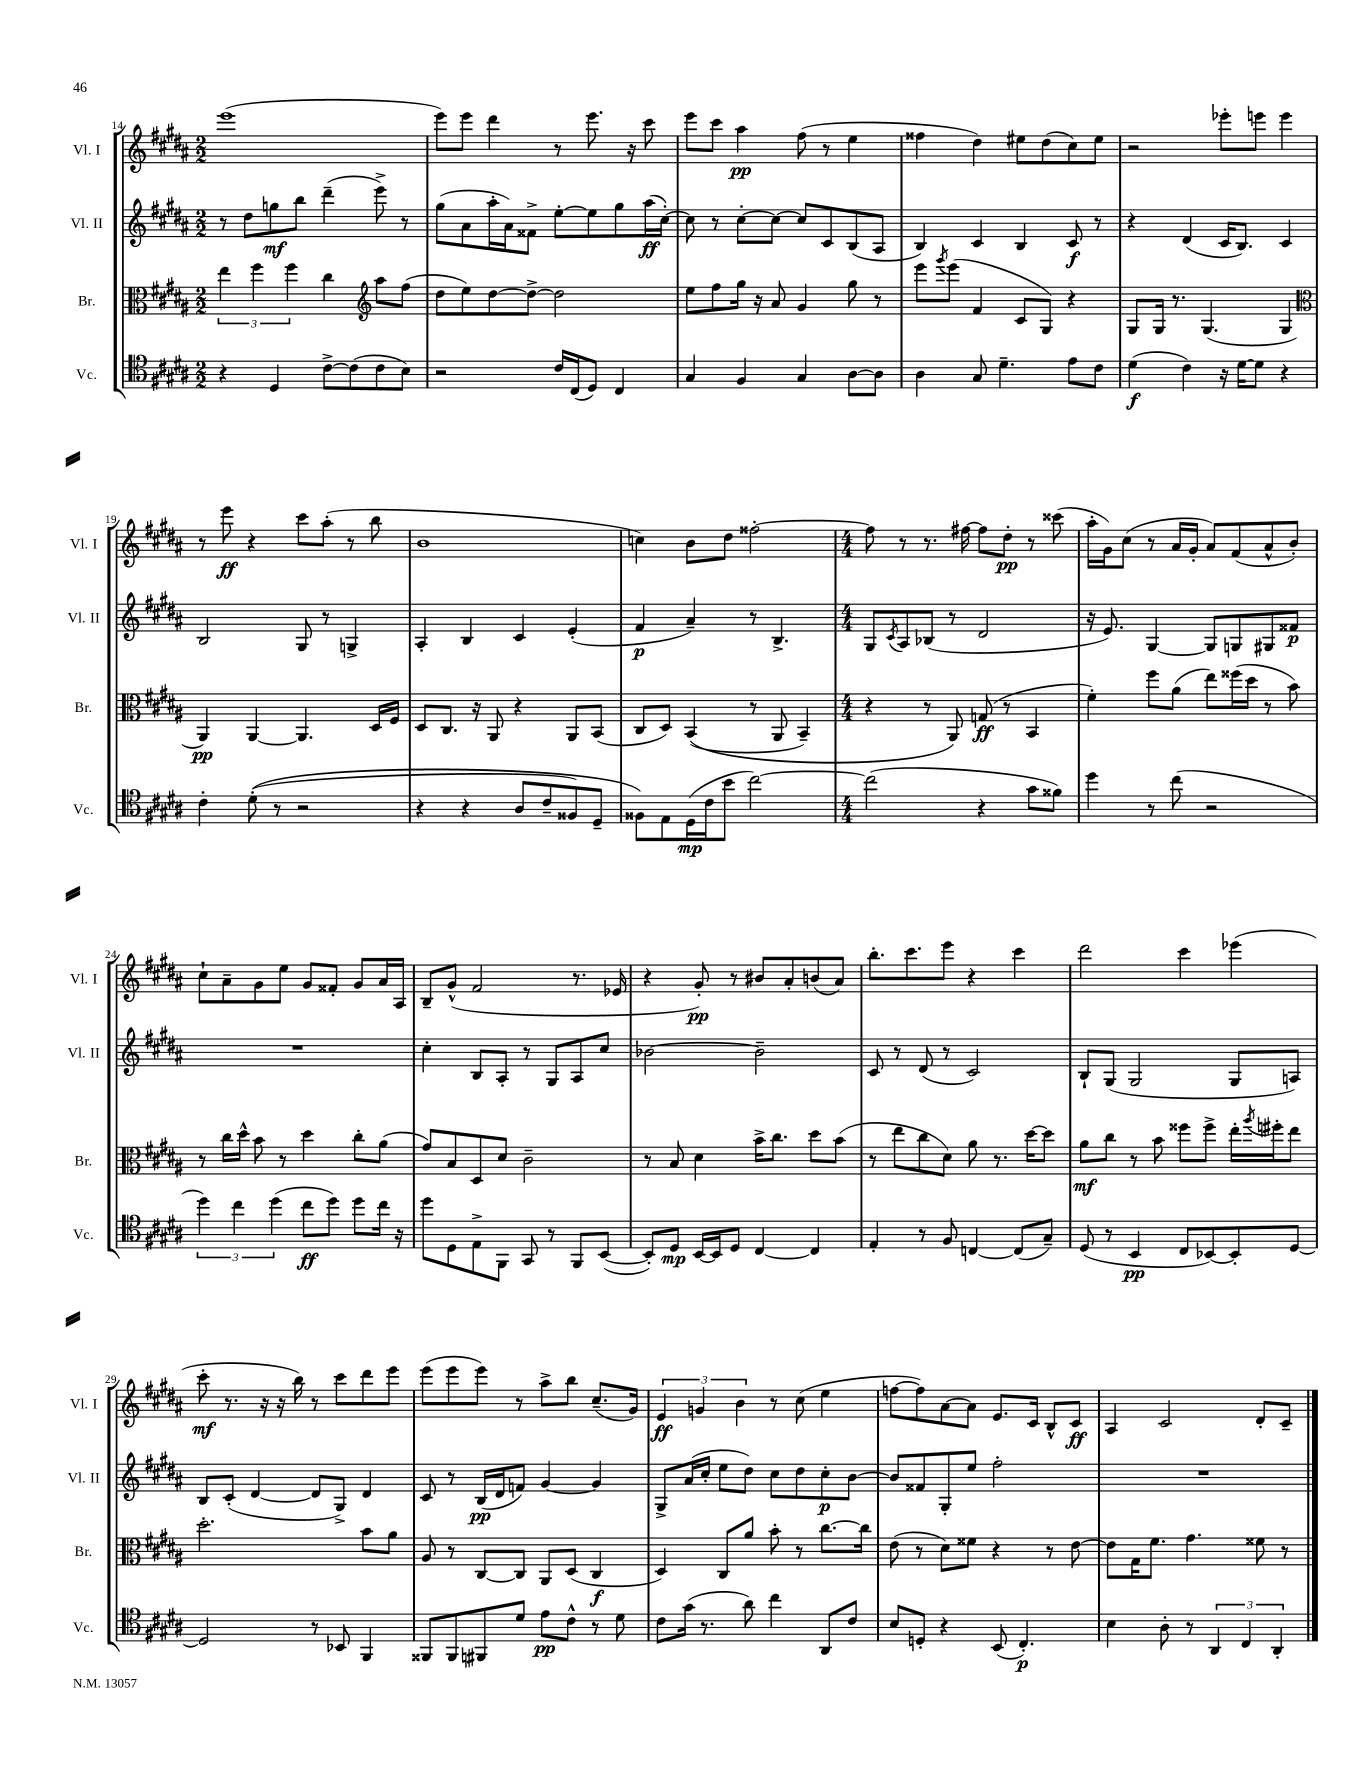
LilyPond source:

<<
\new StaffGroup <<
\new Staff = "s0" \with { instrumentName = "Vl. I" shortInstrumentName = "Vl. I" } {
    \clef treble \key b \major \numericTimeSignature \time 2/2
    e'''1( |
    e'''8) e'''8 dis'''4 r8 e'''8. r16 cis'''8 |
    e'''8 cis'''8 ais''4\pp fis''8( r8 e''4 |
    fisis''4 dis''4) eis''8 dis''8( cis''8) eis''8 |
    r2 ees'''8-. e'''8 e'''4 |
    r8 e'''8\ff r4 cis'''8 ais''8-.( r8 b''8 |
    b'1 |
    c''4) b'8 dis''8 fisis''2~-. |
    \numericTimeSignature \time 4/4 fisis''8 r8 r8. fis''16~ fis''8 dis''8-.\pp r8 cisis'''8( |
    ais''16-. gis'16) cis''8( r8 ais'16 gis'16-. ais'8) fis'8( ais'8-^ b'8-.) |
    cis''8-! ais'8-- gis'8 e''8 gis'8 fisis'8-. gis'8 ais'16 ais16 |
    b8-- gis'8-^( fis'2 r8. ees'16 |
    r4 gis'8-.\pp) r8 bis'8 ais'8-. b'8( ais'8) |
    b''8.-. cis'''8. e'''8 r4 cis'''4 |
    dis'''2 cis'''4 ees'''4( |
    cis'''8-.\mf r8. r16 r16 b''16) r8 cis'''8 dis'''8 e'''8 |
    e'''8( e'''8 e'''8) r8 ais''8-> b''8 cis''8.--( gis'16) |
    \tuplet 3/2 { e'4\ff g'4 b'4 } r8 cis''8( e''4 |
    f''8~ f''8) ais'8~ ais'8 e'8. cis'16 b8-^ cis'8\ff |
    ais4 cis'2 dis'8-. cis'8-- \bar "|." |
}
\new Staff = "s1" \with { instrumentName = "Vl. II" shortInstrumentName = "Vl. II" } {
    \clef treble \key b \major \numericTimeSignature \time 2/2
    r8 dis''8 g''8\mf b''8 dis'''4--( e'''8->) r8 |
    gis''8( ais'8 ais''16-. ais'16) fisis'8-> e''8~-. e''8 gis''8 ais''16\ff( cis''16~-.) |
    cis''8 r8 cis''8~-. cis''8~ cis''8 cis'8 b8( ais8 |
    b4) cis'4 b4 cis'8\f r8 |
    r4 dis'4( cis'16 b8.) cis'4 |
    b2 gis8 r8 g4-> |
    ais4-. b4 cis'4 e'4-.( |
    fis'4\p ais'4--) r8 b4.-> |
    \numericTimeSignature \time 4/4 gis8 \acciaccatura { cis'8 } ais8 bes8( r8 dis'2 |
    r16 e'8.) gis4~ gis8 g8 gis8 fisis'8\p |
    R1 |
    cis''4-. b8 ais8-. r8 gis8 ais8 cis''8 |
    bes'2~ bes'2-- |
    cis'8 r8 dis'8( r8 cis'2) |
    b8-! gis8( gis2 gis8 a8) |
    b8 cis'8-.( dis'4~ dis'8 gis8->) dis'4 |
    cis'8 r8 b16\pp( dis'16 f'8) gis'4~ gis'4 |
    gis8-> ais'16( cis''16-. e''8 dis''8) cis''8 dis''8 cis''8-.\p b'8~ |
    b'8 fisis'8 gis8-. e''8 fis''2-. |
    R1 \bar "|." |
}
\new Staff = "s2" \with { instrumentName = "Br." shortInstrumentName = "Br." } {
    \clef alto \key b \major \numericTimeSignature \time 2/2
    \tuplet 3/2 { e''4 fis''4 fis''4 } cis''4 \clef treble ais''8 fis''8( |
    dis''8 e''8) dis''8~ dis''8~-> dis''2 |
    e''8 fis''8 gis''16 r16 ais'8 gis'4 gis''8 r8 |
    e'''8 \acciaccatura { gis'''8 } e'''8( fis'4 cis'8 gis8) r4 |
    gis8 gis16 r8. gis4.( gis4 |
    \clef alto ais,4\pp) ais,4~ ais,4. dis16 fis16 |
    dis8 cis8. r16 ais,8 r4 ais,8 b,8( |
    cis8 dis8) b,4(\( r8 ais,8 b,4--) |
    \numericTimeSignature \time 4/4 r4 r8 ais,8\) g8\ff( r8 b,4 |
    fis'4-.) fis''8 ais'8( e''8) fisis''16( dis''16 r8 b'8) |
    r8 cis''16 dis''16-^ b'8 r8 dis''4 cis''8-. ais'8( |
    gis'8) b8 dis8 dis'8 cis'2-- |
    r8 b8 dis'4 b'16-> cis''8. dis''8 b'8( |
    r8 e''8 cis''8 dis'8) ais'8 r8. dis''16~ dis''8 |
    ais'8\mf cis''8 r8 b'8 fisis''8 fisis''8-> e''16-. \acciaccatura { ais''8 } fis''16-. e''8 |
    dis''2.-. b'8 ais'8 |
    ais8 r8 cis8~ cis8 ais,8 dis8( cis4\f |
    dis4) cis8 ais'8 b'8-. r8 cis''8.~ cis''16 |
    e'8( r8 dis'8) fisis'8 r4 r8 e'8~ |
    e'8 gis16 fis'8. gis'4. fisis'8 r8 \bar "|." |
}
\new Staff = "s3" \with { instrumentName = "Vc." shortInstrumentName = "Vc." } {
    \clef tenor \key b \major \numericTimeSignature \time 2/2
    r4 dis4 cis'8~-> cis'8( cis'8 b8) |
    r2 cis'16 cis16( dis8) cis4 |
    gis4 fis4 gis4 ais8~ ais8 |
    ais4 gis8 dis'4.-- e'8 cis'8 |
    dis'4\f( cis'4) r16 dis'16~ dis'8 r4 |
    cis'4-. dis'8-.(\( r8 r2 |
    r4 r4 ais8 cis'8-- fisis8) dis8-- |
    fisis8\) e8 dis16\mp( cis'16 b'8 cis''2~) |
    \numericTimeSignature \time 4/4 cis''2( r4 gis'8 fisis'8) |
    dis''4 r8 cis''8( r2 |
    \tuplet 3/2 { dis''4) cis''4 dis''4( } cis''8\ff dis''8) dis''8 cis''16 r16 |
    dis''8 dis8 e8-> fis,8 gis,8 r8 fis,8 b,8~( |
    b,8-.) dis8\mp b,16~ b,16 dis8 cis4~ cis4 |
    e4-. r8 fis8 c4~ c8( gis8--) |
    dis8( r8 b,4\pp cis8 bes,8~) bes,8-. dis8~ |
    dis2 r8 bes,8 fis,4 |
    fisis,8 fisis,8 fis,8 dis'8 e'8\pp cis'8-^ r8 dis'8 |
    cis'8 gis'16( r8. ais'8) cis''4 ais,8 cis'8 |
    b8 d8-. r4 b,8( cis4.-.\p) |
    b4 ais8-. r8 \tuplet 3/2 { ais,4 cis4 ais,4-. } \bar "|." |
}
>>
>>
\layout { \context { \Score currentBarNumber = #14 } }
